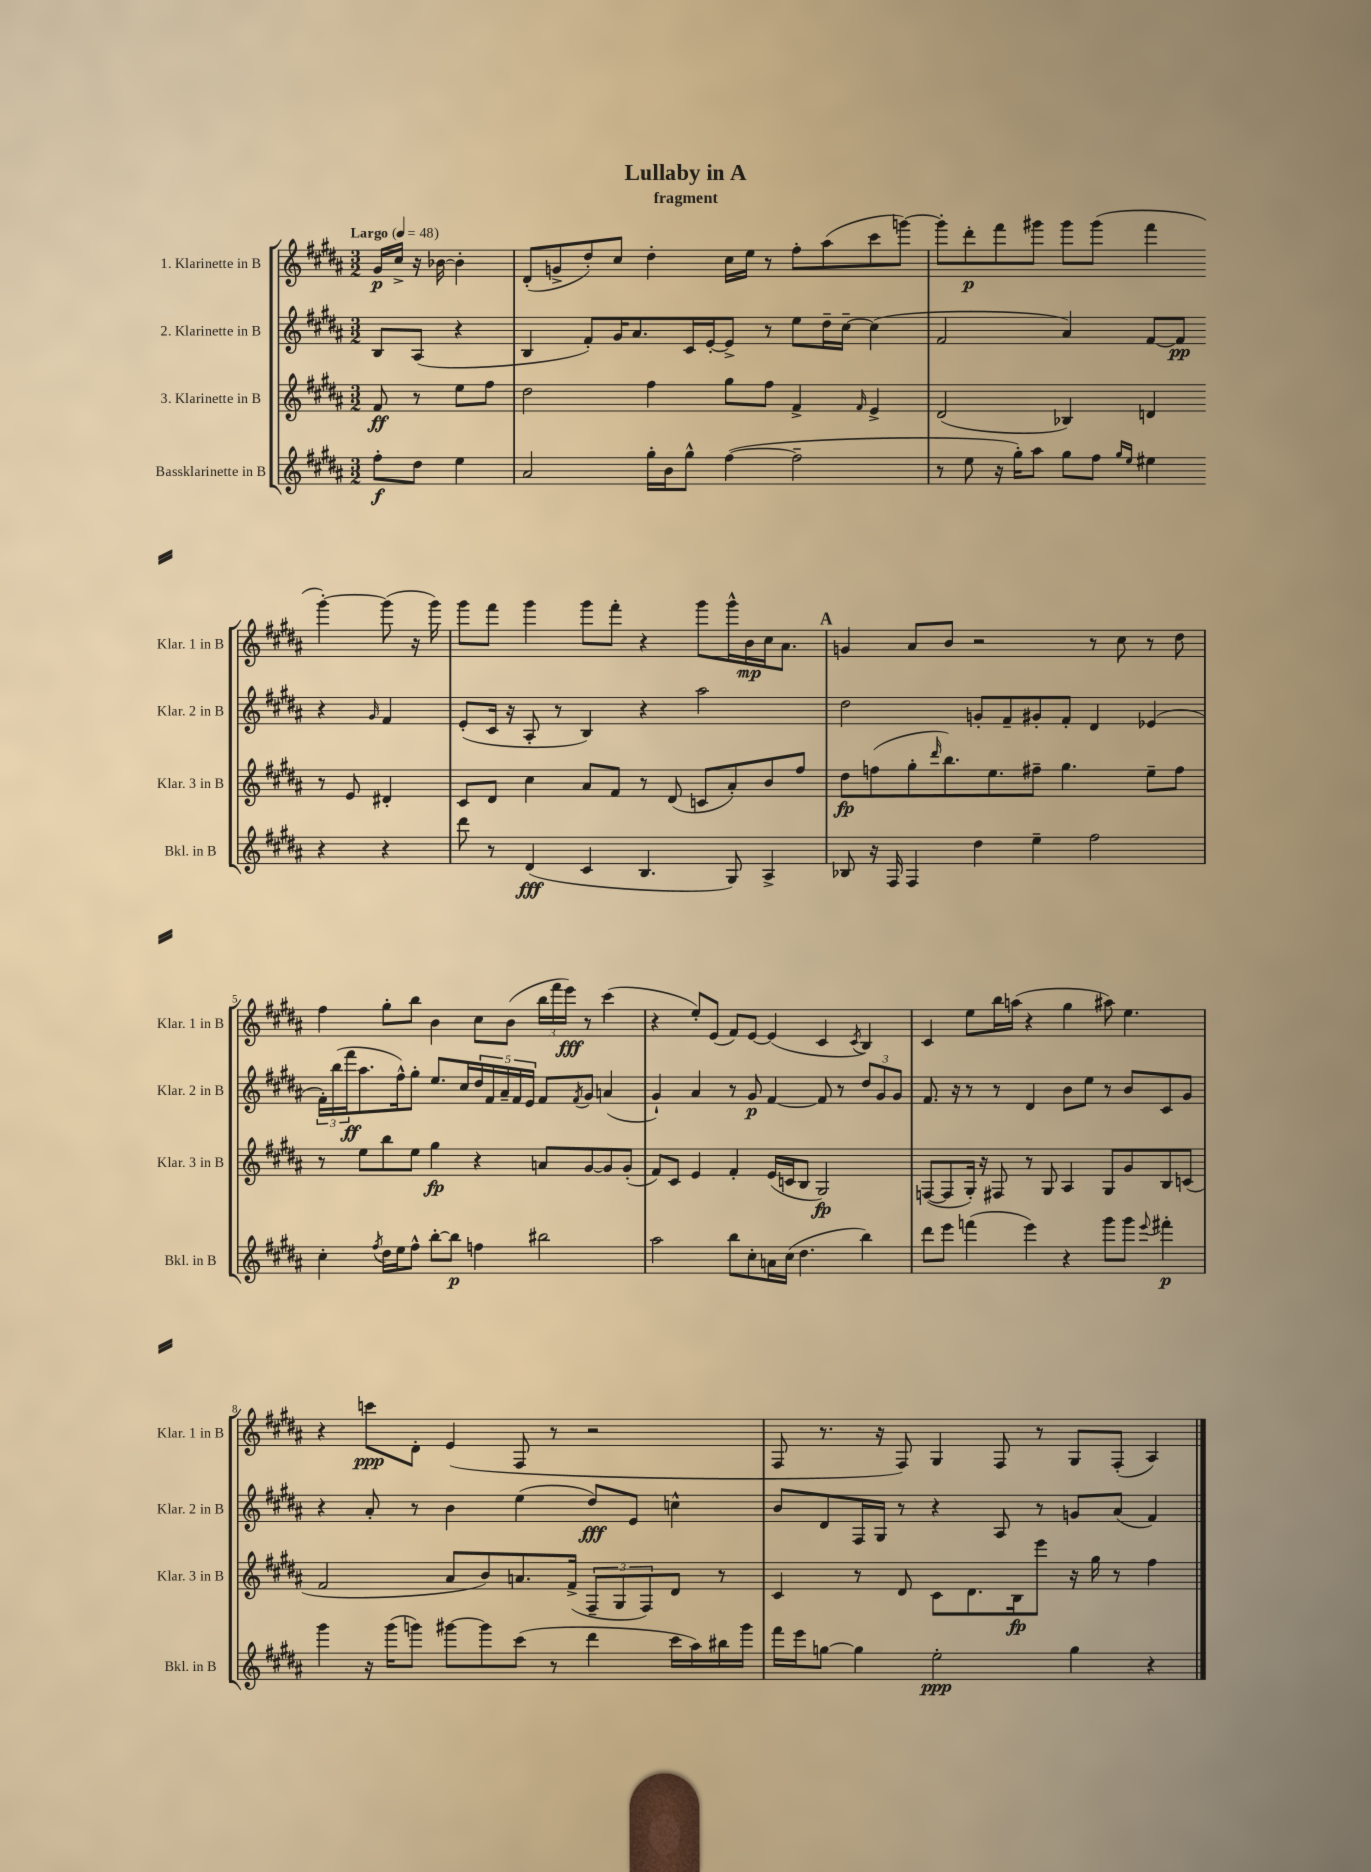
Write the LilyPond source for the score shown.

\header { title = "Lullaby in A" subtitle = "fragment" }
<<
\new StaffGroup <<
\new Staff = "s0" \with { instrumentName = "1. Klarinette in B" shortInstrumentName = "Klar. 1 in B" } {
    \clef treble \key b \major \numericTimeSignature \time 3/2 \partial 2 \tempo "Largo" 4 = 48
    gis'16\p cis''16-> r16 bes'16~ bes'4-. |
    dis'8-.( g'8-> dis''8-.) cis''8 dis''4-. cis''16 e''16 r8 fis''8-. ais''8( cis'''8 g'''8~) |
    g'''8-. dis'''8-.\p fis'''8 gis'''8 gis'''8 gis'''8( fis'''4 gis'''4~-.) gis'''8( r16 gis'''16) |
    gis'''8 fis'''8 gis'''4 gis'''8 fis'''8-. r4 gis'''8 gis'''16-^ b'16\mp cis''16 ais'8. |
    \mark \markup { \bold "A" } g'4 ais'8 b'8 r2 r8 cis''8 r8 dis''8 |
    fis''4 gis''8-. b''8 b'4 cis''8 b'8( \tuplet 3/2 { b''16 fis'''16 e'''16\fff) } r8 cis'''4( |
    r4 e''8-.) e'8( fis'8) e'8~ e'4( cis'4 \acciaccatura { cis'8 } b4) |
    cis'4 e''8 b''16 a''16( r4 gis''4 ais''8) e''4. |
    r4 c'''8\ppp dis'8-. e'4( fis8 r8 r2 |
    fis8 r8. r16 fis8) gis4 fis8 r8 gis8 fis8-.( ais4) \bar "|." |
}
\new Staff = "s1" \with { instrumentName = "2. Klarinette in B" shortInstrumentName = "Klar. 2 in B" } {
    \clef treble \key b \major \numericTimeSignature \time 3/2 \partial 2
    b8 ais8( r4 |
    b4 fis'8-.) gis'16 ais'8. cis'16 e'16~-. e'8-> r8 e''8 dis''16-- cis''16~-- cis''4( |
    fis'2 ais'4) fis'8~ fis'8\pp r4 \grace { gis'16 } fis'4 |
    e'8-.( cis'16 r16 ais8-. r8 b4) r4 ais''2 |
    \mark \markup { \bold "A" } dis''2 g'8-. fis'8-- gis'8-. fis'8-. dis'4 ees'4( |
    \tuplet 3/2 { fis'16-.) b''16( fis'''16\ff } ais''8. fis''16-^) gis''8-. e''8. cis''16 \tuplet 5/4 { dis''16 fis'16 ais'16-- fis'16 e'16 } fis'8 \acciaccatura { fis'8 } gis'8 a'4( |
    gis'4-!) ais'4 r8 gis'8\p fis'4~ fis'8 r8 \tuplet 3/2 { dis''8 gis'8 gis'8 } |
    fis'8. r16 r8 r8 dis'4 b'8 e''8 r8 b'8 cis'8 gis'8 |
    r4 ais'8-. r8 b'4 e''4( dis''8\fff) e'8 c''4-^ |
    b'8 dis'8 fis16 gis16 r8 r4 ais8 r8 g'8 ais'8( fis'4) \bar "|." |
}
\new Staff = "s2" \with { instrumentName = "3. Klarinette in B" shortInstrumentName = "Klar. 3 in B" } {
    \clef treble \key b \major \numericTimeSignature \time 3/2 \partial 2
    fis'8\ff r8 e''8 fis''8 |
    dis''2 fis''4 gis''8 fis''8 fis'4-> \grace { fis'16 } e'4-> |
    dis'2( bes4) d'4 r8 e'8 dis'4-. |
    cis'8 dis'8 cis''4 ais'8 fis'8 r8 dis'8( c'8 ais'8-.) b'8 fis''8 |
    \mark \markup { \bold "A" } dis''8\fp f''8( gis''8-. \grace { dis'''16 } b''8.) e''8. fis''8-- gis''4. e''8-- fis''8 |
    r8 e''8 b''8 e''8 gis''4\fp r4 a'8 gis'8~ gis'8 gis'8-.( |
    fis'8) cis'8 e'4 fis'4-. e'16( c'16 b8 gis2\fp) |
    f8~( f8 gis16-.) r16 fis8 r8 gis8 ais4 gis8 gis'8 b8 c'8( |
    fis'2 ais'8 b'8) a'8. fis'16->( \tuplet 3/2 { fis8-- gis8 fis8) } dis'8 r8 |
    cis'4 r8 dis'8 cis'8 dis'8. b16\fp e'''8 r16 gis''16 r8 fis''4 \bar "|." |
}
\new Staff = "s3" \with { instrumentName = "Bassklarinette in B" shortInstrumentName = "Bkl. in B" } {
    \clef treble \key b \major \numericTimeSignature \time 3/2 \partial 2
    fis''8-.\f dis''8 e''4 |
    ais'2 gis''16-. b'16 gis''8-^ fis''4~( fis''2-- |
    r8 e''8 r16 gis''16-.) ais''8 gis''8 fis''8 \grace { gis''16 e''16 } eis''4 r4 r4 |
    dis'''8 r8 dis'4\fff( cis'4 b4. gis8) ais4-> |
    \mark \markup { \bold "A" } bes8 r16 fis16 fis4 dis''4 e''4-- fis''2 |
    cis''4-. \acciaccatura { fis''8 } dis''16 e''16 fis''8-^ b''8~-. b''8\p f''4 bis''2 |
    ais''2 b''8 cis''8-. a'16 cis''16( dis''4. b''4) |
    dis'''8 e'''8 f'''4( e'''4) r4 gis'''8 gis'''8 \appoggiatura { e'''8 } fis'''4-.\p |
    gis'''4 r16 gis'''16( g'''8) gis'''8~ gis'''8 cis'''8( r8 dis'''4 cis'''16 ais''16) bis''16 gis'''16 |
    fis'''16 e'''16 g''8~ g''4 e''2-.\ppp g''4 r4 \bar "|." |
}
>>
>>
